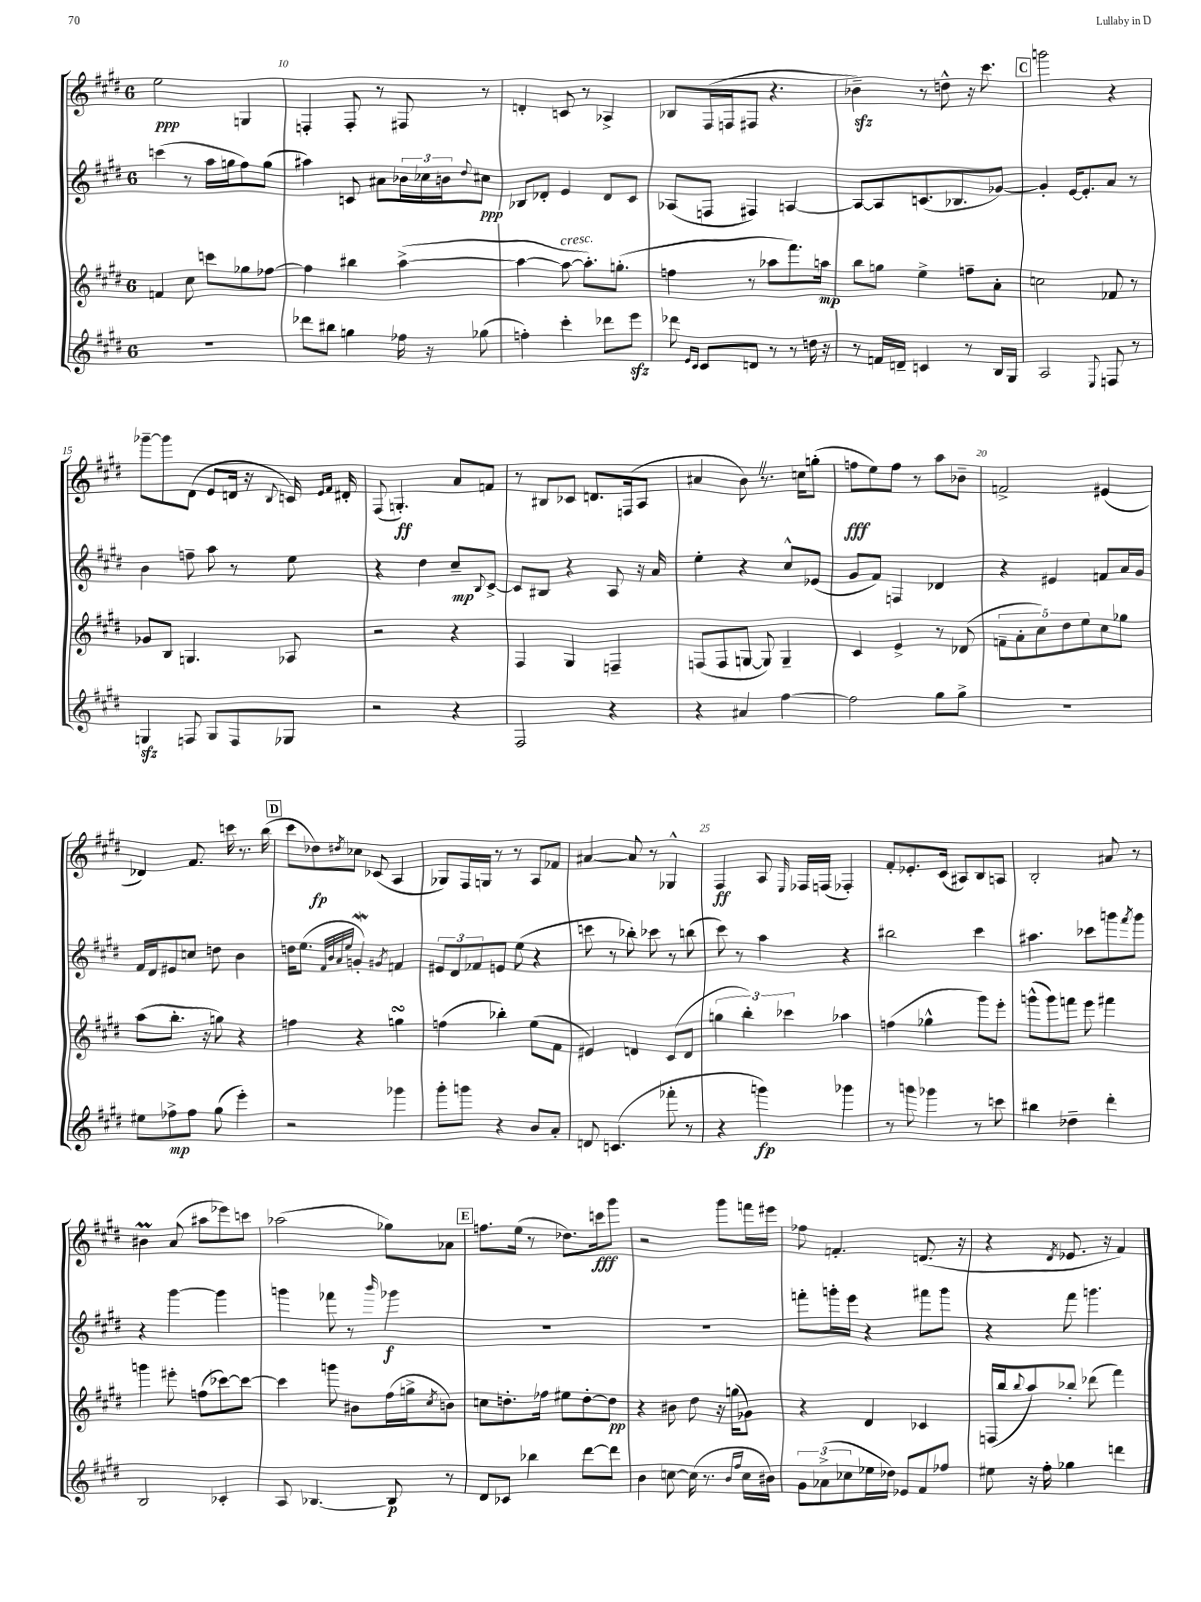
<<
\new StaffGroup <<
\new Staff = "s0" {
    \clef treble \key e \major \once \override Staff.TimeSignature.style = #'single-digit \time 6/8
    e''2\ppp g4 |
    f4-. f8-. r8 fis8 r8 |
    d'4-. c'8 r8 aes4-> |
    bes8 fis16( f16 fis8 r4. |
    bes'4--\sfz) r8 d''8-^ r16 cis'''8. |
    \mark \markup { \box "C" } g'''2 r4 |
    ges'''8~-- ges'''8 dis'8( e'8 d'16 r16 \appoggiatura { b8 } c'16) \grace { e'16 fis'16 } dis'16-. |
    fis8( g4.-.\ff) a'8 f'8 |
    r8 bis8 ces'8 d'8. f16( a8 |
    ais'4 b'8) \once \override BreathingSign.text = \markup { \musicglyph "scripts.caesura.straight" } \breathe r8. c''16 g''8-.( |
    f''8\fff e''8) f''8 r8 a''8 bes'8-- |
    f'2-> eis'4( |
    des'4) fis'8. c'''16 r8. b''16( |
    \mark \markup { \box "D" } cis'''8 des''8\fp) \acciaccatura { dis''8 } ces''8 ces'8( a4 |
    ges8) fis16 g16 r8 r8 a8 fes'8 |
    ais'4~ ais'8 r8 ges4-^ |
    fis4\ff a8 \grace { e16 } fes16 f16( fes4-.) |
    fis'8-. ees'8.-. cis'16( ais8) b8 a8 |
    b2-. ais'8 r8 |
    bis'4\prall a'8( ais''8 ees'''8) c'''8 |
    aes''2( ges''8) aes'8 |
    \mark \markup { \box "E" } f''8. e''16( r8 des''8.) c'''16\fff gis'''8 |
    r2 gis'''8 f'''16 eis'''16 |
    fes''8 f'4.-. d'8.( r16 |
    r4 \acciaccatura { dis'8 } ees'8. r16 fis'4) \bar "|." |
}
\new Staff = "s1" {
    \clef treble \key e \major \once \override Staff.TimeSignature.style = #'single-digit \time 6/8
    c'''4( r8 a''16 g''16 fis''8) g''8( |
    ais''4) c'8 ais'8 \tuplet 3/2 { bes'16 ces''16 b'16 } \appoggiatura { dis''8 } cis''8\ppp |
    bes8 des'8-. e'4 des'8 cis'8 |
    aes8( f8 fis4) a4~ |
    a8~ a8 c'8.( bes8. ges'8~) |
    \mark \markup { \box "C" } ges'4-. e'16~ e'8.-. a'8 r8 |
    b'4 f''8-- a''8 r8 e''8 |
    r4 dis''4 cis''8--\mp \appoggiatura { b8 } cis'8~-> |
    cis'8 bis8 r4 a8 r16 a'16 |
    e''4-. r4 cis''8-^ ees'8( |
    gis'8 fis'8) f4 des'4 |
    r4 eis'4 f'8 a'16 gis'16 |
    fis'16 dis'16 eis'8 c''8 d''8 b'4 |
    \mark \markup { \box "D" } d''16 e''8.( \grace { fis'32 b'32 a'32 e''32 } g'4-.\mordent) \acciaccatura { gis'8 } f'4 |
    \tuplet 3/2 { eis'8 dis'8 fes'8 } e'8 e''8( r4 |
    c'''8 r8 bes''8-.) ces'''8 r8 b''8( |
    cis'''8) r8 a''4 r4 |
    bis''2 cis'''4 |
    ais''4. ces'''8 g'''8 \acciaccatura { fis'''8 } g'''8 |
    r4 gis'''4~ gis'''4 |
    g'''4 fes'''8 r8 \grace { b'''16 } ges'''4\f |
    \mark \markup { \box "E" } R2. |
    R2. |
    f'''8-. g'''16-. e'''16 r4 fis'''8 g'''8 |
    r4 fis'''8 g'''4. \bar "|." |
}
\new Staff = "s2" {
    \clef treble \key e \major \once \override Staff.TimeSignature.style = #'single-digit \time 6/8
    f'4 cis''8 c'''8 ges''8 fes''8~ |
    fes''4 bis''4 a''4~->( |
    a''4~ a''8~^\markup { \italic "cresc." } a''8.-.) g''8.-.( |
    f''4 r8 aes''8 fis'''8.) a''16\mp |
    b''8 g''8 e''4-> f''8-- a'8-. |
    \mark \markup { \box "C" } c''2 fes'8 r8 |
    ges'8 b8 g4. aes8 |
    r2 r4 |
    fis4 gis4 f4-- |
    f8( f8 g8~ g8) g4-- |
    cis'4 e'4-> r8 des'8( |
    \tuplet 5/4 { f'8-- a'8-. cis''8) dis''8 e''8 } cis''8 ges''8 |
    a''8( b''8.-. r16 g''8) r4 |
    \mark \markup { \box "D" } f''4 r4 g''4\turn |
    f''4( bes''4-.) e''8( fis'8 |
    eis'4) d'4 cis'8( d'8 |
    \tuplet 3/2 { g''4 b''4-.) ces'''4 } aes''4 |
    f''4( ges''4-^ gis'''8) e'''8-. |
    g'''8-^( g'''8) f'''8 e'''8 fis'''4 |
    g'''4 eis'''8-. f''8( ces'''8~) ces'''8~ |
    ces'''4 g'''8 bis'8 fis''16( g''16-> \acciaccatura { cis''8 } b'8) |
    \mark \markup { \box "E" } c''8 d''8.-. fes''16 eis''8 d''8~-. d''8\pp |
    r4 bis'8 dis''8 r16 g''16( ges'8) |
    r4 dis'4 ces'4 |
    f16( b''16 \appoggiatura { b''8 } a''8) bes''8-. des'''8( fis'''4) \bar "|." |
}
\new Staff = "s3" {
    \clef treble \key e \major \once \override Staff.TimeSignature.style = #'single-digit \time 6/8
    R2. |
    des'''8 bis''8 g''4 fes''16 r16 ges''8( |
    f''4-.) cis'''4-. des'''8 e'''8\sfz |
    des'''8 \grace { e'16 cis'16 } cis'8 d'8 r8 r8 d''16 r16 |
    r8 f'16 d'16-- c'4 r8 b16 gis16 |
    \mark \markup { \box "C" } a2 \appoggiatura { e8 } f8 r8 |
    g4\sfz f8 g8 f8 ges8 |
    r2 r4 |
    fis2 r4 |
    r4 ais'4 fis''4~ |
    fis''2 gis''8 gis''8-> |
    R2. |
    eis''8 fes''8->\mp fes''8 gis''8( e'''4-.) |
    \mark \markup { \box "D" } r2 ges'''4 |
    gis'''8-. g'''8 r4 b'8 a'8-. |
    d'8 c'4.( fes'''8-. r8 |
    r4 g'''4\fp) ges'''4 |
    r8 g'''8 ges'''4 r8 c'''8 |
    bis''4 des''4-- dis'''4-. |
    b2 ces'4-. |
    a8 bes4.~ bes8\p r8 |
    \mark \markup { \box "E" } dis'8 ces'8 bes''4 dis'''8~ dis'''8 |
    b'4 c''8~ c''16( r8. \grace { b'16 fis''16 } c''16 bis'16) |
    \tuplet 3/2 { gis'8 aes'8->( ces''8 } ees''16 des''16) ees'8 fis'8 fes''8 |
    eis''8 r16 fis''16-. ges''4 d'''4 \bar "|." |
}
>>
>>
\layout { \context { \Score currentBarNumber = #9 \override BarNumber.break-visibility = ##(#f #t #t) barNumberVisibility = #(every-nth-bar-number-visible 5) } }
